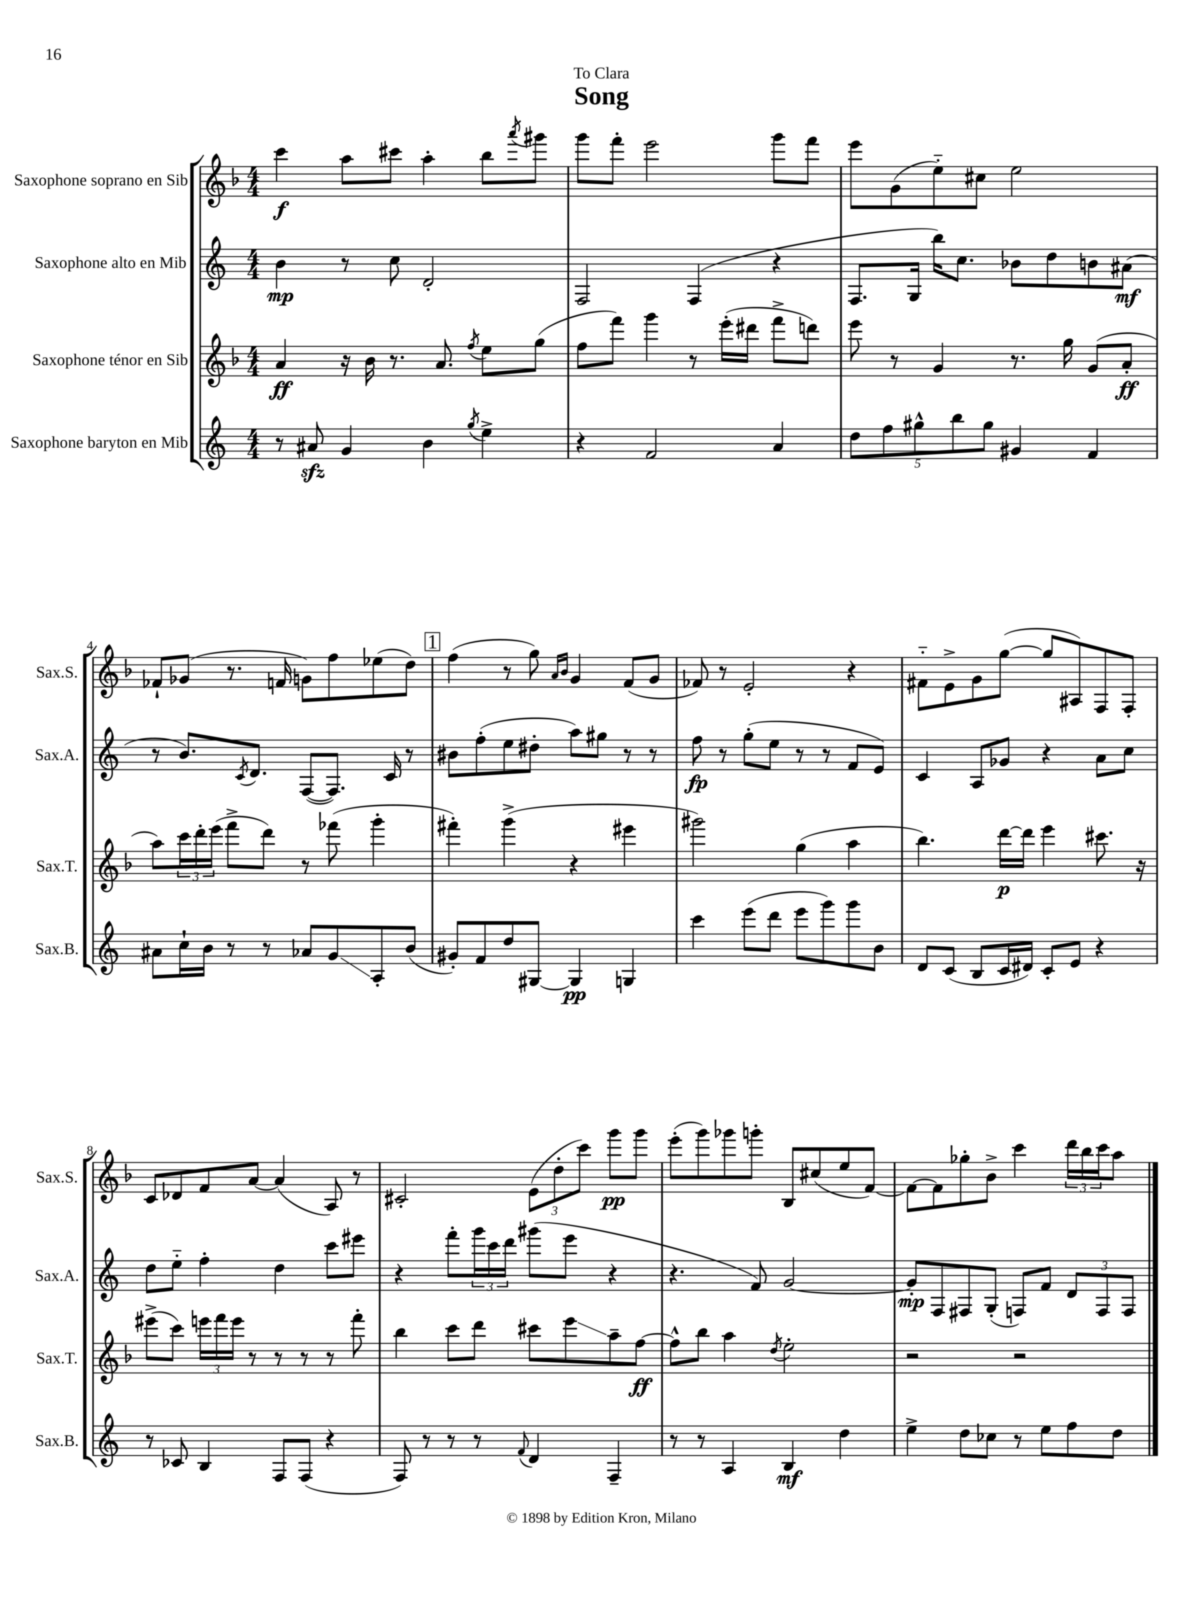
\header { title = "Song" dedication = "To Clara" }
<<
\new StaffGroup <<
\new Staff = "s0" \with { instrumentName = "Saxophone soprano en Sib" shortInstrumentName = "Sax.S." } {
    \clef treble \key f \major \numericTimeSignature \time 4/4
    c'''4\f a''8 cis'''8 a''4-. bes''8 \acciaccatura { a'''8 } gis'''8 |
    g'''8 f'''8-. e'''2 g'''8 f'''8 |
    e'''8 g'8( e''8-_) cis''8 e''2 |
    fes'8-! ges'8( r8. f'16 g'8) f''8 ees''8( d''8) |
    \mark \markup { \box "1" } f''4( r8 g''8) \grace { a'16 bes'16 } g'4 f'8( g'8 |
    fes'8) r8 e'2-. r4 |
    fis'8-_ e'8-> g'8 g''8~( g''8 ais8) f8 f8-. |
    c'8 des'8 f'8 a'8~ a'4( a8) r8 |
    cis'2-. \tuplet 3/2 { e'8( d''8-. c'''8) } g'''8\pp g'''8 |
    e'''8-.( g'''8) ges'''8 g'''8-. bes8 cis''8( e''8 f'8~) |
    f'8~ f'8 ges''8-. bes'8-> c'''4 \tuplet 3/2 { d'''16 bes''16 c'''16 } a''8 \bar "|." |
}
\new Staff = "s1" \with { instrumentName = "Saxophone alto en Mib" shortInstrumentName = "Sax.A." } {
    \clef treble \key c \major \numericTimeSignature \time 4/4
    b'4\mp r8 c''8 d'2-. |
    f2 f4( r4 |
    f8. g16 b''16) c''8. bes'8 d''8 b'8 ais'8\mf( |
    r8 b'8.) \acciaccatura { c'8 } d'8. f8~( f8.) c'16 r8 |
    \mark \markup { \box "1" } bis'8 f''8-.( e''8 dis''8-. a''8) gis''8 r8 r8 |
    f''8\fp r8 g''8-.( e''8 r8 r8 f'8 e'8) |
    c'4 a8 ges'8 r4 a'8 c''8 |
    d''8 e''8-_ f''4-. d''4 c'''8 eis'''8 |
    r4 f'''8-. \tuplet 3/2 { g'''16 c'''16 d'''16 } gis'''8( e'''8 r4 |
    r4. f'8) g'2~ |
    g'8-.\mp f8 fis8 g8-.( f8) f'8 \tuplet 3/2 { d'8 f8 f8 } \bar "|." |
}
\new Staff = "s2" \with { instrumentName = "Saxophone ténor en Sib" shortInstrumentName = "Sax.T." } {
    \clef treble \key f \major \numericTimeSignature \time 4/4
    a'4\ff r16 bes'16 r8. a'8. \acciaccatura { f''8 } e''8 g''8( |
    f''8 f'''8) g'''4 r8 e'''16-.( dis'''16 f'''8-> d'''8) |
    e'''8 r8 g'4 r8. g''16 g'8( a'8-.\ff |
    a''8) \tuplet 3/2 { c'''16 d'''16-. e'''16( } f'''8-> d'''8) r8 fes'''8( g'''4-. |
    \mark \markup { \box "1" } fis'''4-.) g'''4->( r4 eis'''4 |
    gis'''2) g''4( a''4 |
    bes''4.) d'''16~\p d'''16 e'''4 cis'''8. r16 |
    eis'''8->( c'''8) \tuplet 3/2 { e'''16 f'''16 e'''16 } r8 r8 r8 r8 f'''8-. |
    bes''4 c'''8 d'''8 cis'''8 e'''8\glissando a''8-- f''8~\ff |
    f''8-^ bes''8 a''4 \acciaccatura { d''8 } e''2-. |
    r2 r2 \bar "|." |
}
\new Staff = "s3" \with { instrumentName = "Saxophone baryton en Mib" shortInstrumentName = "Sax.B." } {
    \clef treble \key c \major \numericTimeSignature \time 4/4
    r8 ais'8\sfz g'4 b'4 \acciaccatura { g''8 } e''4-> |
    r4 f'2 a'4 |
    \tuplet 5/4 { d''8 f''8 gis''8-^ b''8 gis''8 } gis'4 f'4 |
    ais'8 c''16-! b'16 r8 r8 aes'8 g'8\glissando a8-. b'8( |
    \mark \markup { \box "1" } gis'8-.) f'8 d''8 gis8~ gis4\pp g4 |
    c'''4 e'''8( d'''8 e'''8 g'''8) g'''8 b'8 |
    d'8 c'8( b8 c'16 dis'16) c'8-. e'8 r4 |
    r8 ces'8 b4 f8 f8( r4 |
    f8) r8 r8 r8 \appoggiatura { f'8 } d'4 f4-- |
    r8 r8 a4 b4\mf d''4 |
    e''4-> d''8 ces''8 r8 e''8 f''8 d''8 \bar "|." |
}
>>
>>
